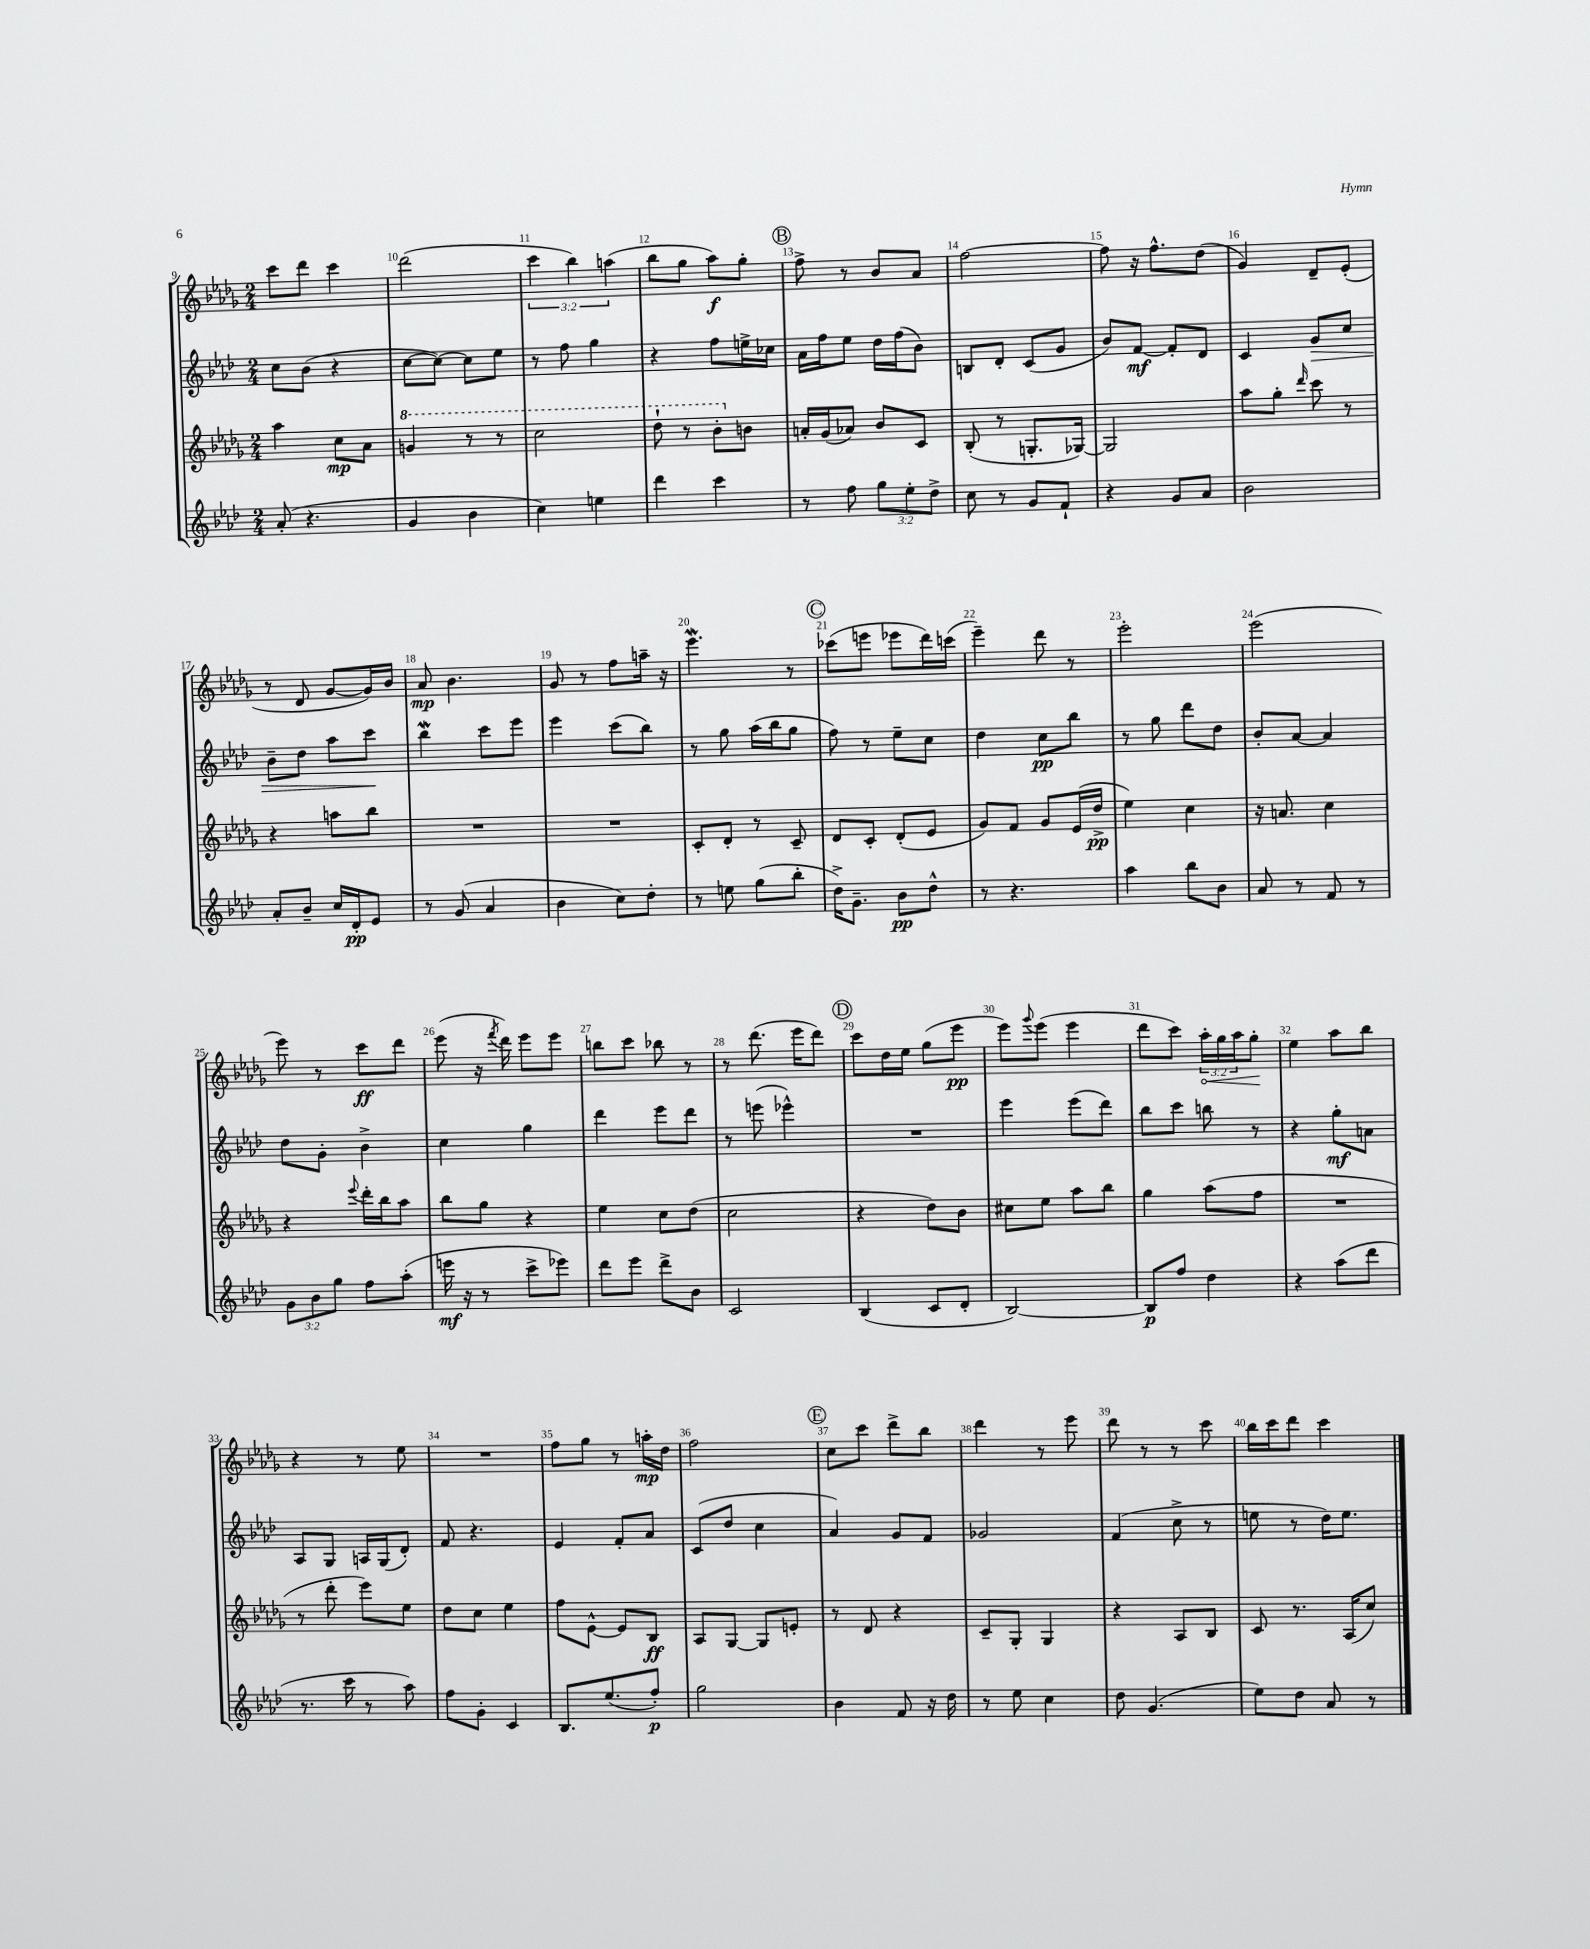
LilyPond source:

<<
\new StaffGroup <<
\new Staff = "s0" {
    \clef treble \key des \major \numericTimeSignature \time 2/4 \override Staff.TupletNumber.text = #tuplet-number::calc-fraction-text
    c'''8 des'''8 c'''4 |
    des'''2( |
    \tuplet 3/2 { c'''4 bes''4) a''4( } |
    bes''8 ges''8 aes''8\f) ges''8-. |
    \mark \markup { \circle "B" } f''8-> r8 bes'8 aes'8 |
    f''2~ |
    f''8 r16 f''8.-^ des''8( |
    ges'4) des'8-- ees'8-.( |
    r8 des'8 ges'8~ ges'16) bes'16 |
    aes'8\mp bes'4. |
    ges'8 r8 f''8 a''16-- r16 |
    ees'''4.\mordent r8 |
    \mark \markup { \circle "C" } ces'''8( e'''8 ees'''8 des'''16) c'''16( |
    ees'''4--) des'''8 r8 |
    ees'''2-. |
    ees'''2( |
    ees'''8) r8 c'''8\ff des'''8 |
    ees'''8( r16 \acciaccatura { f'''8 } des'''16) ees'''8 ees'''8 |
    b''8 c'''8 bes''8 r8 |
    r8 des'''8.( ees'''16 des'''8) |
    \mark \markup { \circle "D" } c'''8 des''16 ees''16 ges''8( ees'''8\pp |
    ees'''8) \appoggiatura { ges'''8 } ees'''8( ees'''4 |
    des'''8 c'''8) \tuplet 3/2 { \once \override Hairpin.circled-tip = ##t aes''16-.\< ges''16 aes''16 } ges''8-.\! |
    ees''4 aes''8 bes''8 |
    r4 r8 ees''8 |
    R2 |
    f''8 ges''8 r8 a''16-.\mp des''16 |
    f''2 |
    \mark \markup { \circle "E" } c''8 c'''8 des'''8-> bes''8 |
    des'''4 r8 ees'''8 |
    des'''8 r8 r8 c'''8 |
    bes''16 c'''16 des'''8 c'''4 \bar "|." |
}
\new Staff = "s1" {
    \clef treble \key aes \major \numericTimeSignature \time 2/4
    c''8 bes'8( r4 |
    c''8~ c''8~) c''8 ees''8 |
    r8 f''8 g''4 |
    r4 f''8 e''16-> ces''16 |
    \mark \markup { \circle "B" } aes'16 f''16 ees''8 des''16 f''16( bes'8) |
    b8 des'8-. c'8( g'8 |
    bes'8) f'8~\mf f'8-. des'8 |
    c'4 g'8\> c''8 |
    bes'8-- des''8 aes''8 c'''8\! |
    bes''4\mordent c'''8 ees'''8 |
    ees'''4 c'''8( bes''8) |
    r8 g''8 aes''16( bes''16 g''8 |
    \mark \markup { \circle "C" } f''8) r8 ees''8-- c''8 |
    des''4 c''8\pp bes''8 |
    r8 g''8 des'''8 des''8 |
    bes'8-. aes'8~ aes'4 |
    des''8 g'8-. bes'4-> |
    c''4 g''4 |
    des'''4 ees'''8 des'''8 |
    r8 e'''8( ees'''4-^) |
    \mark \markup { \circle "D" } R2 |
    ees'''4 ees'''8( des'''8) |
    bes''8 c'''8 b''8 r8 |
    r4 g''8-.\mf a'8 |
    aes8 g8 a16 g16( des'8-.) |
    f'8 r4. |
    ees'4 f'8-. aes'8 |
    c'8( des''8 c''4 |
    \mark \markup { \circle "E" } aes'4) g'8 f'8 |
    ges'2 |
    f'4( c''8-> r8 |
    e''8 r8 des''16) e''8. \bar "|." |
}
\new Staff = "s2" {
    \clef treble \key des \major \numericTimeSignature \time 2/4
    aes''4 c''8\mp aes'8 |
    \ottava #1 g''4 r8 r8 |
    c'''2 |
    des'''8-! r8 bes''8-. \ottava #0 b'8 |
    \mark \markup { \circle "B" } a'16-. ges'16( aes'8) bes'8 c'8 |
    bes8-.( r8 g8.-. ges16~) |
    ges2 |
    aes''8 ges''8-. \grace { des'''16 } c'''8 r8 |
    r4 a''8 bes''8 |
    R2 |
    R2 |
    c'8-. des'8-. r8 c'8-- |
    \mark \markup { \circle "C" } des'8 c'8-. des'8-.( ees'8 |
    ges'8) f'8 ges'8 ees'16( des''16->\pp |
    ees''4) c''4 |
    r16 a'8. c''4 |
    r4 \appoggiatura { ees'''8 } des'''16-. bes''16 aes''8 |
    bes''8 ges''8 r4 |
    ees''4 c''8 des''8( |
    c''2 |
    \mark \markup { \circle "D" } r4 des''8) bes'8 |
    cis''8 ees''8 aes''8 bes''8 |
    ges''4 aes''8( f''8 |
    R2 |
    r8 des'''8-. ees'''8) ees''8 |
    des''8 c''8 ees''4 |
    f''8 ees'8~-^ ees'8 bes8\ff |
    aes8 ges8~ ges8 e'8-. |
    \mark \markup { \circle "E" } r8 des'8 r4 |
    c'8-- ges8-. ges4 |
    r4 aes8 bes8 |
    c'8 r8. aes16( c''8) \bar "|." |
}
\new Staff = "s3" {
    \clef treble \key aes \major \numericTimeSignature \time 2/4 \override Staff.TupletNumber.text = #tuplet-number::calc-fraction-text
    aes'8-.( r4. |
    g'4 bes'4 |
    c''4) e''4 |
    des'''4 c'''4 |
    \mark \markup { \circle "B" } r8 f''8 \tuplet 3/2 { g''8 ees''8-. des''8-> } |
    c''8 r8 g'8 f'8-! |
    r4 g'8 aes'8 |
    bes'2 |
    aes'8-. bes'8-- c''16 des'16-.\pp ees'8 |
    r8 g'8( aes'4 |
    bes'4 c''8) des''8-. |
    r8 e''8 g''8( bes''8-. |
    \mark \markup { \circle "C" } des''16->) g'8.-- bes'8\pp des''8-^ |
    r8 r4. |
    aes''4 bes''8 bes'8 |
    aes'8 r8 f'8 r8 |
    \tuplet 3/2 { g'8 bes'8 g''8 } f''8 aes''8-.( |
    e'''16\mf r16 r8 c'''8-> ees'''8) |
    des'''8 ees'''8 des'''8-> bes'8 |
    c'2 |
    \mark \markup { \circle "D" } bes4( c'8 des'8-. |
    bes2~) |
    bes8\p f''8 des''4 |
    r4 aes''8( des'''8 |
    r8. c'''16 r8 aes''8) |
    f''8 g'8-. c'4 |
    bes8. ees''8.( f''8-.\p) |
    g''2 |
    \mark \markup { \circle "E" } bes'4 f'8 r16 des''16 |
    r8 ees''8 c''4 |
    des''8 g'4.( |
    ees''8) des''8 aes'8 r8 \bar "|." |
}
>>
>>
\layout { \context { \Score currentBarNumber = #9 \override BarNumber.break-visibility = ##(#f #t #t) barNumberVisibility = #all-bar-numbers-visible } }
